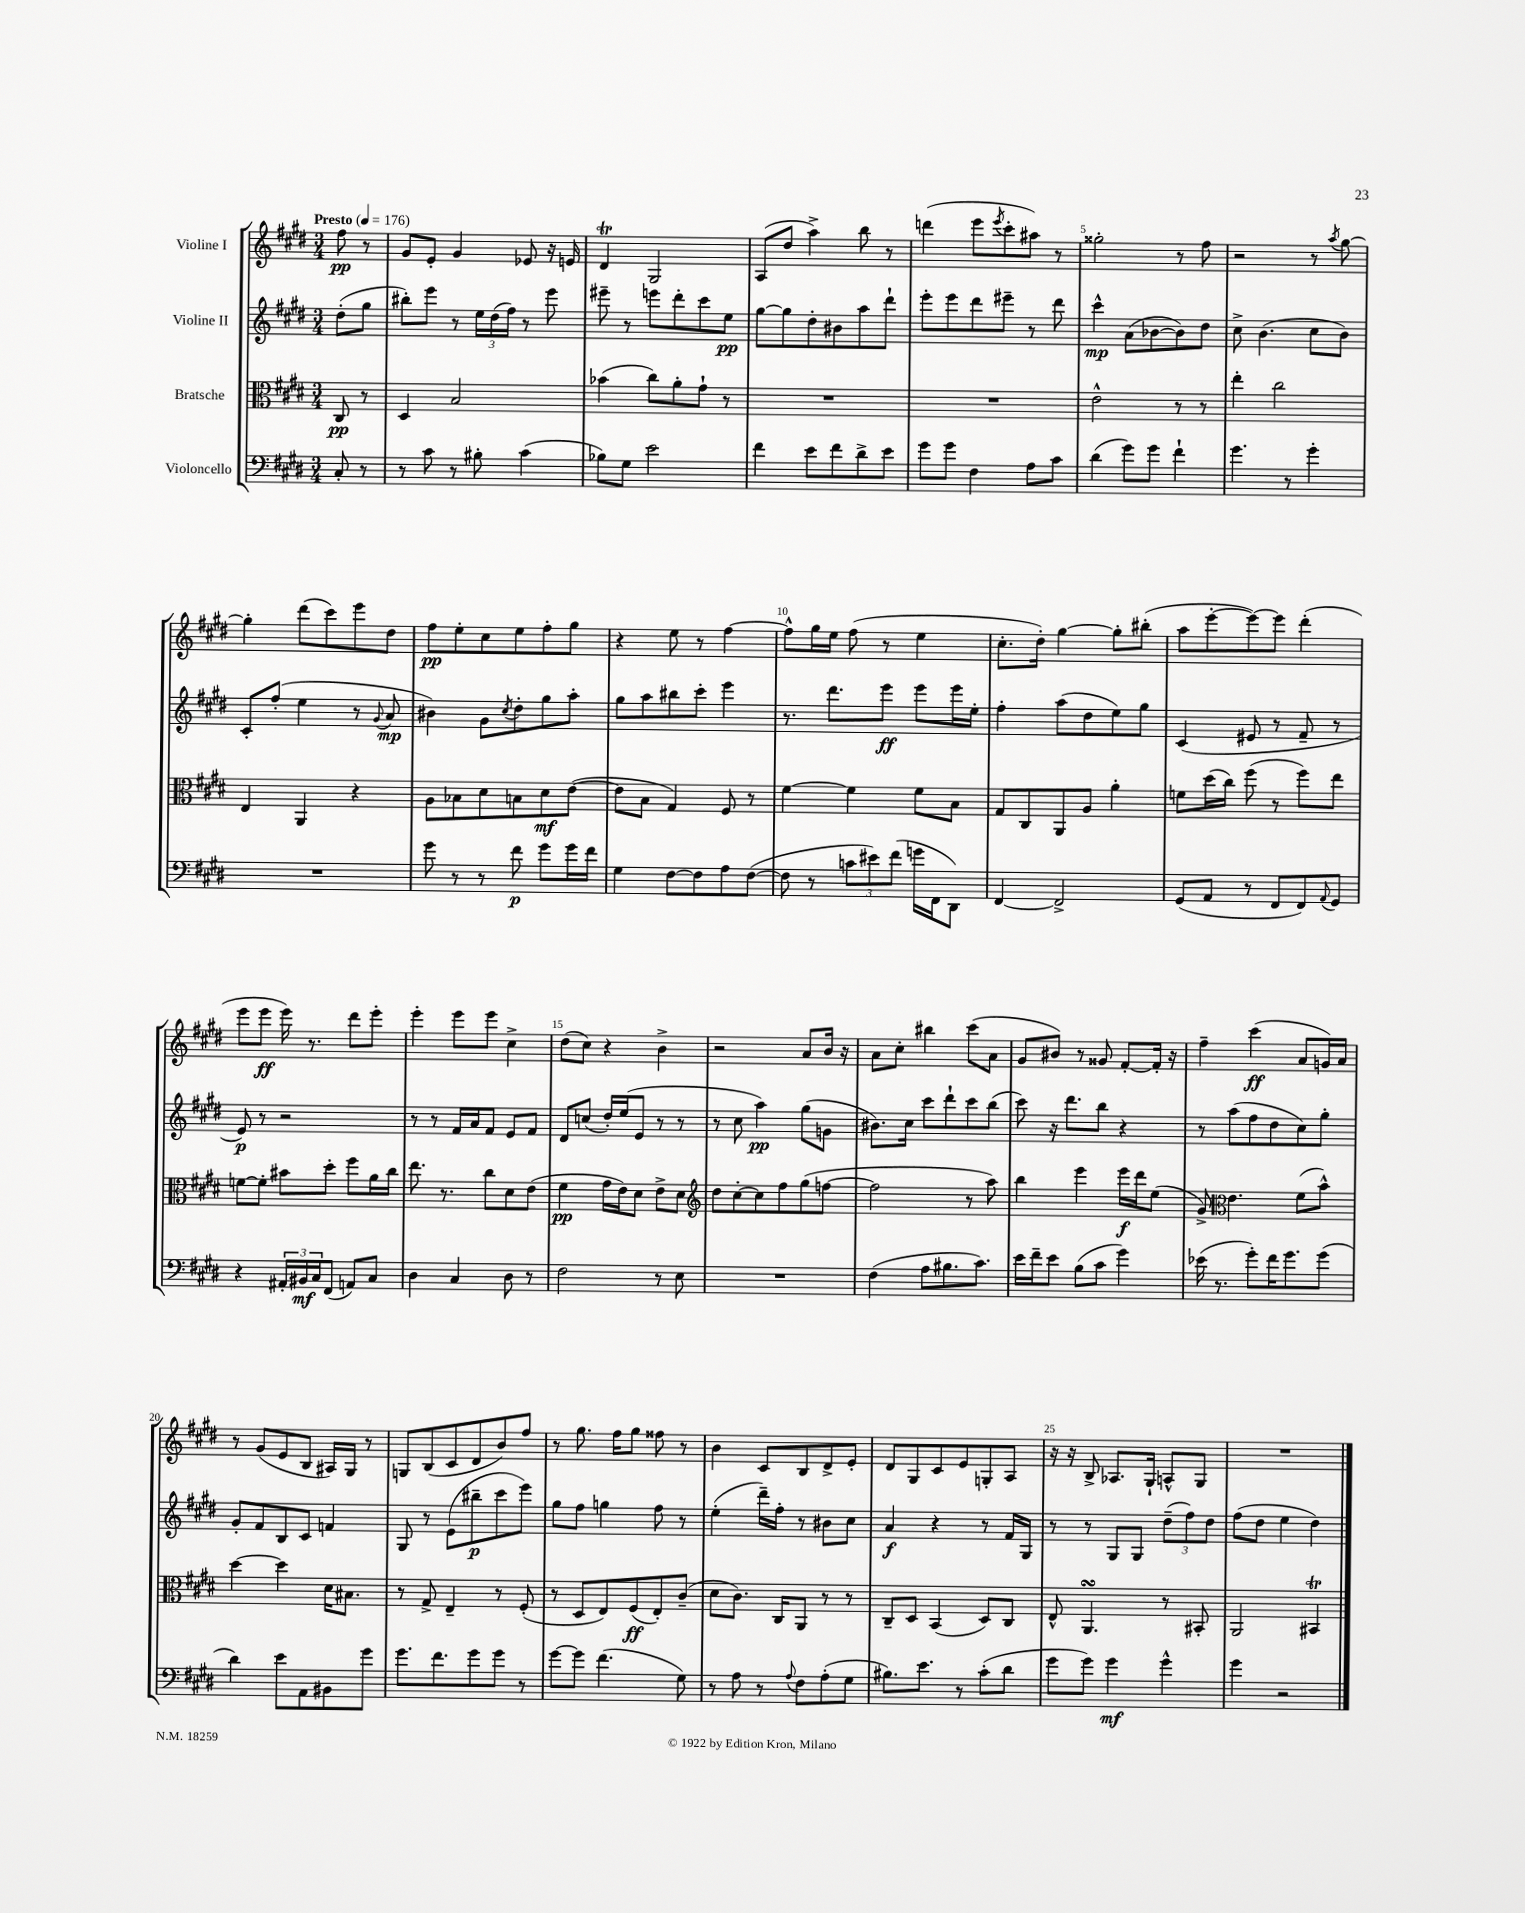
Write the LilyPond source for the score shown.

<<
\new StaffGroup <<
\new Staff = "s0" \with { instrumentName = "Violine I" } {
    \clef treble \key e \major \numericTimeSignature \time 3/4 \partial 4 \tempo "Presto" 4 = 176
    fis''8\pp r8 |
    gis'8 e'8-. gis'4 ees'8 r16 e'16 |
    dis'4\trill gis2 |
    a8( dis''8 a''4->) b''8 r8 |
    d'''4( e'''8 \acciaccatura { e'''8 } cis'''8-. ais''8) r8 |
    gisis''2-. r8 fis''8 |
    r2 r8 \acciaccatura { a''8 } gis''8~ |
    gis''4-. dis'''8( cis'''8) e'''8 dis''8 |
    fis''8\pp e''8-. cis''8 e''8 fis''8-. gis''8 |
    r4 e''8 r8 fis''4~ |
    fis''8-^ gis''16 e''16 fis''8( r8 e''4 |
    cis''8.-. dis''16-.) gis''4~ gis''8-. bis''8-.( |
    a''8 e'''8~-. e'''8~) e'''8 dis'''4-.( |
    e'''8 e'''8\ff e'''16) r8. dis'''8 e'''8-. |
    e'''4-. e'''8 e'''8 cis''4-> |
    dis''8( cis''8) r4 b'4-> |
    r2 a'8 b'16 r16 |
    a'8 cis''8-. bis''4 cis'''8( a'8 |
    gis'8 bis'8) r8 gisis'8 fis'8~-. fis'16-. r16 |
    fis''4-- cis'''4\ff( a'8 g'16) a'16 |
    r8 gis'8( e'8 b8 ais16) gis16 r8 |
    g8 b8( cis'8 dis'8 b'8) fis''8 |
    r8 gis''8. fis''16 gis''8 fisis''8 r8 |
    b'4 cis'8 b8 dis'8-> e'8-. |
    dis'8 gis8 cis'8 e'8 g8-. a8 |
    r16 r16 b8-> aes8. gis16-! a8-^ gis8 |
    R2. \bar "|." |
}
\new Staff = "s1" \with { instrumentName = "Violine II" } {
    \clef treble \key e \major \numericTimeSignature \time 3/4 \partial 4
    dis''8-.( gis''8 |
    bis''8-.) e'''8 r8 \tuplet 3/2 { e''16 dis''16( fis''16) } r8 e'''8 |
    eis'''8-- r8 e'''8 dis'''8-. cis'''8 e''8\pp |
    gis''8~ gis''8 dis''8-. bis'8 a''8 dis'''8-! |
    e'''8-. e'''8 dis'''8 eis'''8-- r8 dis'''8 |
    cis'''4-^\mp a'8( bes'8~ bes'8) dis''8 |
    cis''8-> b'4.( cis''8 b'8) |
    cis'8-. fis''8-.( e''4 r8 \appoggiatura { gis'8 } a'8\mp |
    bis'4) gis'8 \acciaccatura { cis''8 } dis''8-. gis''8 a''8-. |
    gis''8 a''8 bis''8 cis'''8-. e'''4 |
    r8. dis'''8. e'''8\ff e'''8 e'''16 e''16-. |
    fis''4-. a''8( dis''8 e''8) gis''8 |
    cis'4( eis'8 r8 fis'8-- r8 |
    e'8\p) r8 r2 |
    r8 r8 fis'16 a'16 fis'8 e'8 fis'8 |
    dis'8 c''8( dis''16-.) e''16( e'8 r8 r8 |
    r8 cis''8 a''4\pp) gis''8( g'8 |
    bis'8.) cis''16 cis'''8 dis'''8-! cis'''8 b''8( |
    cis'''8) r16 dis'''8. b''8 r4 |
    r8 a''8( fis''8 dis''8 cis''8) gis''8-. |
    gis'8-. fis'8 b8 cis'8 f'4 |
    gis8 r8 e'8( bis''8--\p cis'''8 e'''8) |
    gis''8 fis''8 g''4 fis''8 r8 |
    e''4-.( dis'''16--) fis''16-. r8 bis'8 cis''8 |
    a'4\f r4 r8 fis'16 gis16 |
    r8 r8 gis8 gis8 \tuplet 3/2 { dis''8--( fis''8) dis''8 } |
    fis''8( dis''8 e''4 dis''4) \bar "|." |
}
\new Staff = "s2" \with { instrumentName = "Bratsche" } {
    \clef alto \key e \major \numericTimeSignature \time 3/4 \partial 4
    cis8\pp r8 |
    dis4 b2 |
    bes'4( cis''8) a'8-. gis'8-! r8 |
    R2. |
    R2. |
    e'2-^ r8 r8 |
    e''4-. cis''2 |
    e4 a,4 r4 |
    a8 bes8 dis'8 b8 dis'8\mf e'8~( |
    e'8 b8 gis4) fis8 r8 |
    fis'4~ fis'4 fis'8 b8 |
    gis8 cis8 a,8 a8 a'4-. |
    f'8 dis''16( cis''16) fis''8( r8 fis''8) e''8 |
    f'8~ f'8-. bis'8 dis''8-. fis''8 a'16 cis''16 |
    e''8. r8. cis''8 dis'8 e'8( |
    fis'4\pp gis'16 e'16) dis'8 e'8-> dis'8 |
    \clef treble dis''8 cis''8~-. cis''8 fis''8 gis''8( f''8~ |
    f''2 r8 a''8) |
    b''4 e'''4 e'''16\f dis'''16 e''8( |
    gis'8->) \clef alto e'4. fis'8( b'8-^) |
    dis''4~ dis''4 dis'16 bis8. |
    r8 gis8-> e4-- r8 fis8-.( |
    r8 dis8 e8) fis8\ff( e8-.) cis'8--( |
    dis'8 cis'8.) cis16 a,8 r8 r8 |
    cis8-- dis8 b,4( dis8) cis8 |
    e8-^ a,4.\turn r8 bis,8-. |
    a,2 bis,4\trill \bar "|." |
}
\new Staff = "s3" \with { instrumentName = "Violoncello" } {
    \clef bass \key e \major \numericTimeSignature \time 3/4 \partial 4
    cis8-. r8 |
    r8 cis'8 r8 bis8-. cis'4( |
    bes8) gis8 e'2 |
    fis'4 e'8 fis'8 dis'8-> e'8 |
    gis'8 gis'8 fis4 a8 cis'8 |
    dis'4( gis'8) gis'8 fis'4-! |
    gis'4. r8 gis'4-. |
    R2. |
    gis'8 r8 r8 fis'8\p gis'8 gis'16 fis'16 |
    gis4 fis8~ fis8 a8 fis8~( |
    fis8 r8 \tuplet 3/2 { c'8 eis'8) fis'8( } g'16 fis,16 dis,8) |
    fis,4~ fis,2-> |
    gis,8( a,8 r8 fis,8 fis,8) \appoggiatura { a,8 } gis,8 |
    r4 \tuplet 3/2 { ais,16-. bis,16\mf cis16 } fis,8( a,8) cis8 |
    dis4 cis4 dis8 r8 |
    fis2 r8 e8 |
    R2. |
    fis4( a8 bis8. cis'8.) |
    e'16 fis'16-- e'8 b8( cis'8 gis'4) |
    ees'16( r8. gis'8-.) fis'16 gis'8. gis'8( |
    dis'4) e'8 a,8 bis,8 gis'8 |
    gis'8. fis'8. gis'8 gis'8 r8 |
    gis'8~ gis'8 fis'4.( gis8) |
    r8 a8 r8 \appoggiatura { a8 } fis8 a8-.( gis8 |
    bis8.) e'8. r8 cis'8-.( dis'8 |
    gis'8 gis'8) gis'4\mf gis'4-^ |
    gis'4 r2 \bar "|." |
}
>>
>>
\layout { \context { \Score \override BarNumber.break-visibility = ##(#f #t #t) barNumberVisibility = #(every-nth-bar-number-visible 5) } }
